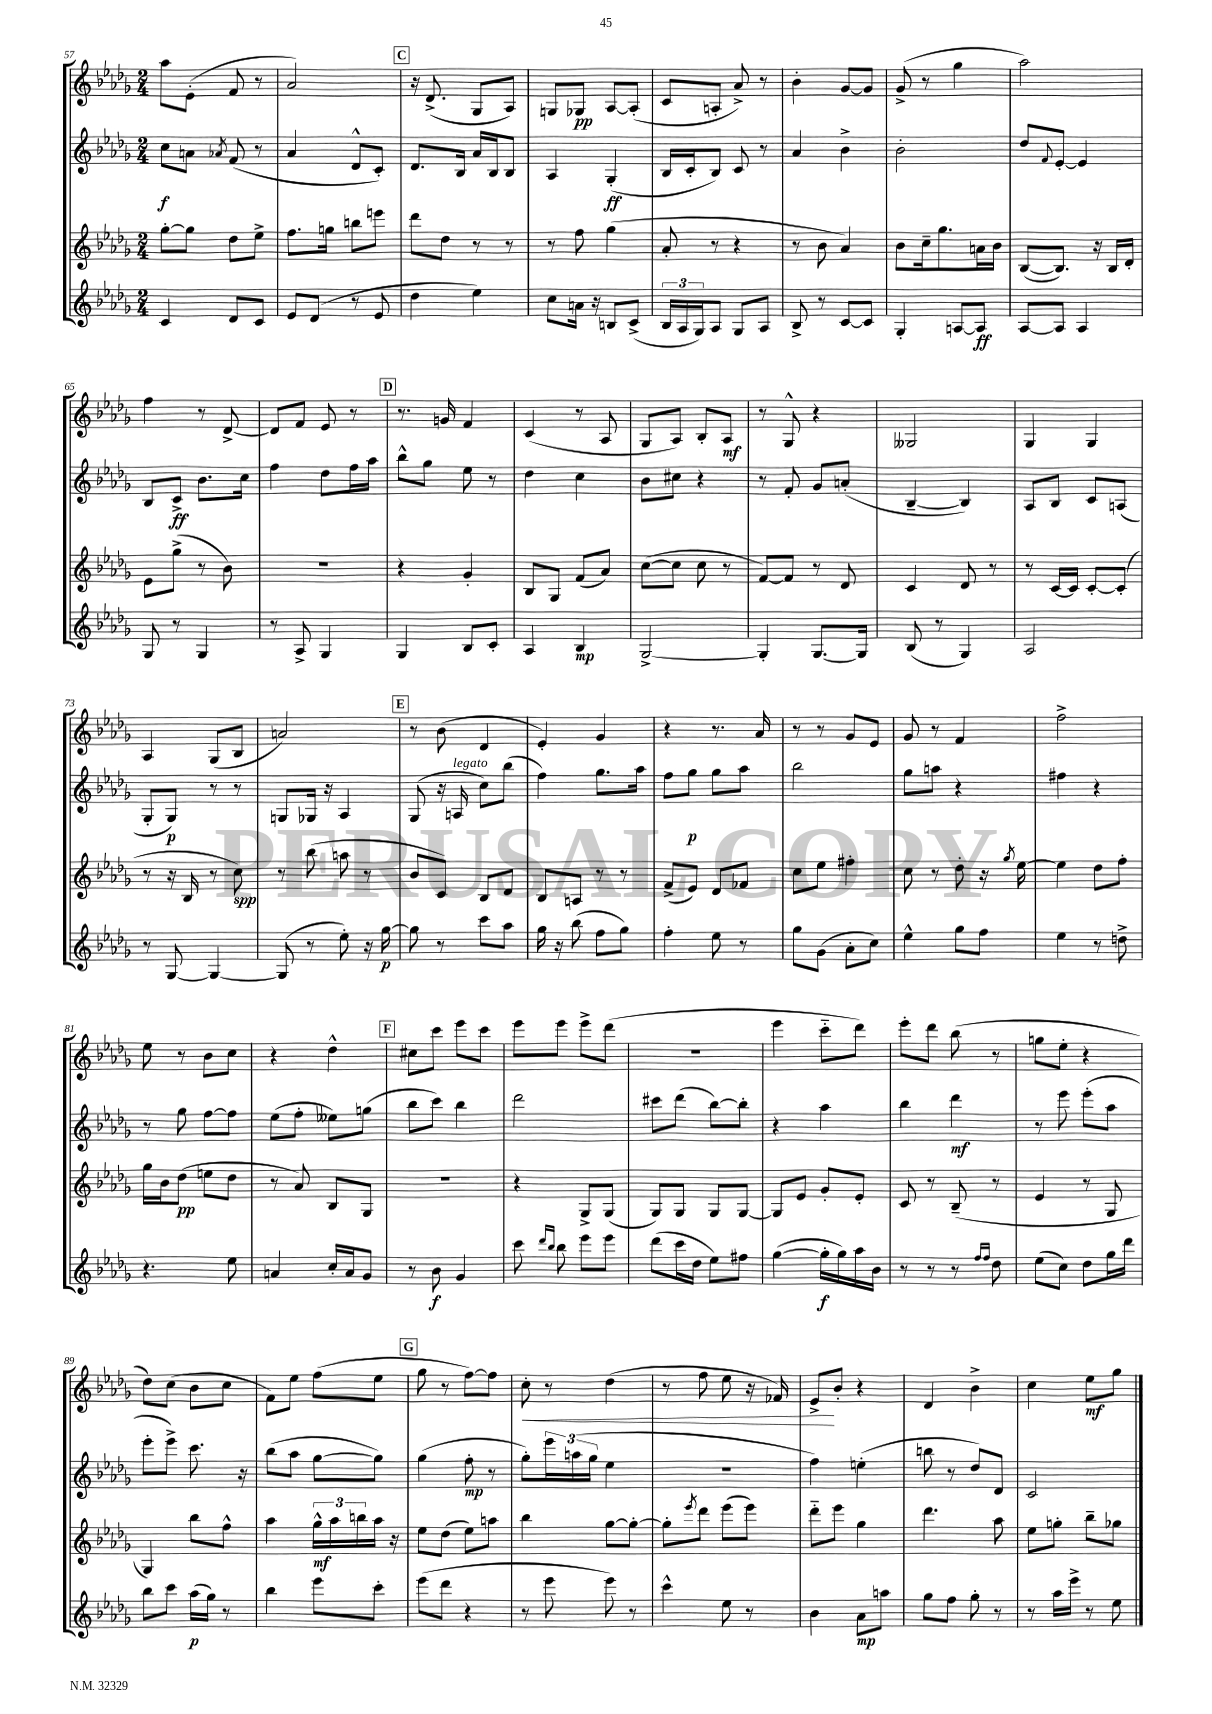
<<
\new StaffGroup <<
\new Staff = "s0" {
    \clef treble \key des \major \numericTimeSignature \time 2/4
    aes''8 ees'8-.( f'8 r8 |
    aes'2) |
    \mark \markup { \box "C" } r16 des'8.->( ges8 aes8) |
    g8 ges8\pp aes8~ aes8-.( |
    c'8 a8-. aes'8->) r8 |
    bes'4-. ges'8~ ges'8 |
    ges'8->( r8 ges''4 |
    aes''2) |
    f''4 r8 des'8~-> |
    des'8 f'8 ees'8 r8 |
    \mark \markup { \box "D" } r8. g'16 f'4 |
    c'4( r8 aes8 |
    ges8 aes8) bes8-. aes8\mf |
    r8 ges8-^ r4 |
    geses2 |
    ges4 ges4 |
    aes4 ges8( bes8 |
    a'2) |
    \mark \markup { \box "E" } r8 bes'8( des'4 |
    ees'4-.) ges'4 |
    r4 r8. aes'16 |
    r8 r8 ges'8 ees'8 |
    ges'8 r8 f'4 |
    f''2-> |
    ees''8 r8 bes'8 c''8 |
    r4 des''4-^ |
    \mark \markup { \box "F" } cis''8 c'''8 ees'''8 c'''8 |
    ees'''8 ees'''8 ees'''8-> des'''8( |
    R2 |
    ees'''4 c'''8-_ des'''8) |
    ees'''8-. des'''8 bes''8( r8 |
    g''8 ees''8-. r4 |
    des''8) c''8( bes'8 c''8 |
    f'8) ees''8 f''8( ees''8 |
    \mark \markup { \box "G" } ges''8 r8 f''8~) f''8 |
    c''8-.\< r8 des''4( |
    r8 f''8 ees''8 r16 fes'16) |
    ees'8->\! bes'8-. r4 |
    des'4 bes'4-> |
    c''4 ees''8\mf ges''8 \bar "|." |
}
\new Staff = "s1" {
    \clef treble \key des \major \numericTimeSignature \time 2/4
    c''8\f a'8 \acciaccatura { aes'8 } f'8( r8 |
    aes'4 des'8-^ c'8-.) |
    \mark \markup { \box "C" } des'8. bes16 aes'16 bes16 bes8 |
    aes4 ges4-.\ff( |
    bes16 c'16-. bes8) c'8 r8 |
    aes'4 bes'4-> |
    bes'2-. |
    des''8 \appoggiatura { f'8 } ees'8~-. ees'4 |
    bes8 c'8->\ff bes'8. c''16 |
    f''4 des''8 f''16 aes''16 |
    \mark \markup { \box "D" } bes''8-^ ges''8 ees''8 r8 |
    des''4 c''4 |
    bes'8 cis''8 r4 |
    r8 f'8-. ges'8 a'8-.( |
    bes4~-- bes4) |
    aes8 bes8 c'8 a8( |
    ges8-. ges8\p) r8 r8 |
    g8 ges16 r16 aes4 |
    \mark \markup { \box "E" } ges8( r16 a16^\markup { \italic "legato" } c''8) bes''8( |
    f''4) ges''8. aes''16 |
    f''8 ges''8\p ges''8 aes''8 |
    bes''2 |
    ges''8 a''8 r4 |
    fis''4 r4 |
    r8 ges''8 f''8~ f''8 |
    ees''8( f''8-. eeses''8) g''8( |
    \mark \markup { \box "F" } bes''8 c'''8) bes''4 |
    des'''2 |
    cis'''8 des'''8( bes''8~) bes''8-. |
    r4 aes''4 |
    bes''4 des'''4\mf |
    r8 ees'''8 ees'''8-.( aes''8 |
    ees'''8-. ees'''8->) c'''8. r16 |
    bes''8( aes''8 ges''8~ ges''8) |
    \mark \markup { \box "G" } ges''4( f''8-.\mp r8 |
    ges''8-.) \tuplet 3/2 { ees'''16 a''16( ges''16 } ees''4 |
    r2 |
    f''4) e''4-.( |
    b''8 r8 des''8) des'8 |
    c'2 \bar "|." |
}
\new Staff = "s2" {
    \clef treble \key des \major \numericTimeSignature \time 2/4
    ges''8~-. ges''8 des''8 ees''8-> |
    f''8. g''16 b''8 e'''8 |
    \mark \markup { \box "C" } des'''8 des''8 r8 r8 |
    r8 f''8 ges''4( |
    aes'8-. r8 r4 |
    r8 bes'8 aes'4) |
    bes'8 c''16-- ges''8. a'16 bes'16 |
    bes8~( bes8.) r16 bes16 des'16-. |
    ees'8 ges''8->( r8 bes'8) |
    R2 |
    \mark \markup { \box "D" } r4 ges'4-. |
    bes8 ges8 f'8( aes'8) |
    c''8~( c''8 c''8 r8 |
    f'8~) f'8 r8 des'8 |
    c'4 des'8 r8 |
    r8 c'16~ c'16 c'8~-. c'8-.( |
    r8 r16 bes16 r8 c''8\spp) |
    r8 bes''8( a''8 r8 |
    \mark \markup { \box "E" } bes'8 c'8) bes8 des'8 |
    bes8 a8 r8 r8 |
    f'8->( ees'8) des'8 fes'8 |
    c''8 ees''8 fis''4-. |
    c''8 r8 des''8-. r16 \acciaccatura { ges''8 } ees''16~ |
    ees''4 des''8 f''8-. |
    ges''16 bes'16 des''8\pp( e''8 des''8 |
    r8 aes'8) bes8 ges8 |
    \mark \markup { \box "F" } R2 |
    r4 ges8-> ges8( |
    ges8) ges8 ges8 ges8~ |
    ges8 ees'8 ges'8-. ees'8-. |
    c'8 r8 bes8--( r8 |
    ees'4 r8 ges8 |
    ges4) bes''8 f''8-^ |
    aes''4 \tuplet 3/2 { ges''16-^\mf aes''16 b''16 } aes''16 r16 |
    \mark \markup { \box "G" } ees''8 des''8( ees''8) a''8 |
    bes''4 ges''8~ ges''8~-. |
    ges''8-. \acciaccatura { ees'''8 } des'''8 ees'''8( ees'''8) |
    des'''8-_ ees'''8 ges''4 |
    des'''4. aes''8 |
    ees''8 g''8-. bes''8-- ges''8 \bar "|." |
}
\new Staff = "s3" {
    \clef treble \key des \major \numericTimeSignature \time 2/4
    c'4 des'8 c'8 |
    ees'8 des'8( r8 ees'8 |
    \mark \markup { \box "C" } des''4 ees''4) |
    c''8 a'16 r16 b8 c'8->( |
    \tuplet 3/2 { bes16 aes16 ges16) } aes8 ges8 aes8 |
    bes8-> r8 c'8~ c'8 |
    ges4-. a8~ a8\ff |
    aes8~ aes8 aes4 |
    ges8 r8 ges4 |
    r8 aes8-> ges4 |
    \mark \markup { \box "D" } ges4 bes8 c'8-. |
    aes4 bes4\mp |
    ges2~-> |
    ges4-. ges8.~ ges16 |
    bes8( r8 ges4) |
    aes2 |
    r8 ges8~ ges4~ |
    ges8( r8 ees''8-.) r16 ges''16~\p |
    \mark \markup { \box "E" } ges''8 r8 c'''8 aes''8 |
    ges''16 r16 bes''8( f''8 ges''8) |
    f''4-. ees''8 r8 |
    ges''8 ges'8( aes'8-. c''8) |
    ees''4-^ ges''8 f''8 |
    ees''4 r8 d''8-> |
    r4. ees''8 |
    a'4 c''16-. a'16 ges'8 |
    \mark \markup { \box "F" } r8 bes'8\f ges'4 |
    c'''8 \grace { des'''16 bes''16 } bes''8 ees'''8 ees'''8 |
    des'''8( c'''16 des''16 ees''8) fis''8 |
    ges''4~( ges''16-.\f ges''16) aes''16 bes'16 |
    r8 r8 r8 \grace { f''16 f''16 } des''8 |
    ees''8( c''8) des''8 ges''16 des'''16 |
    bes''8 c'''8 aes''16\p( ges''16) r8 |
    bes''4 ees'''8 c'''8-. |
    \mark \markup { \box "G" } ees'''8( des'''8 r4 |
    r8 ees'''8 ees'''8) r8 |
    c'''4-^ ees''8 r8 |
    bes'4 aes'8\mp a''8 |
    ges''8 f''8 ges''8-. r8 |
    r8 aes''16 ees'''16-> r8 ees''8 \bar "|." |
}
>>
>>
\layout { \context { \Score currentBarNumber = #57 } }
